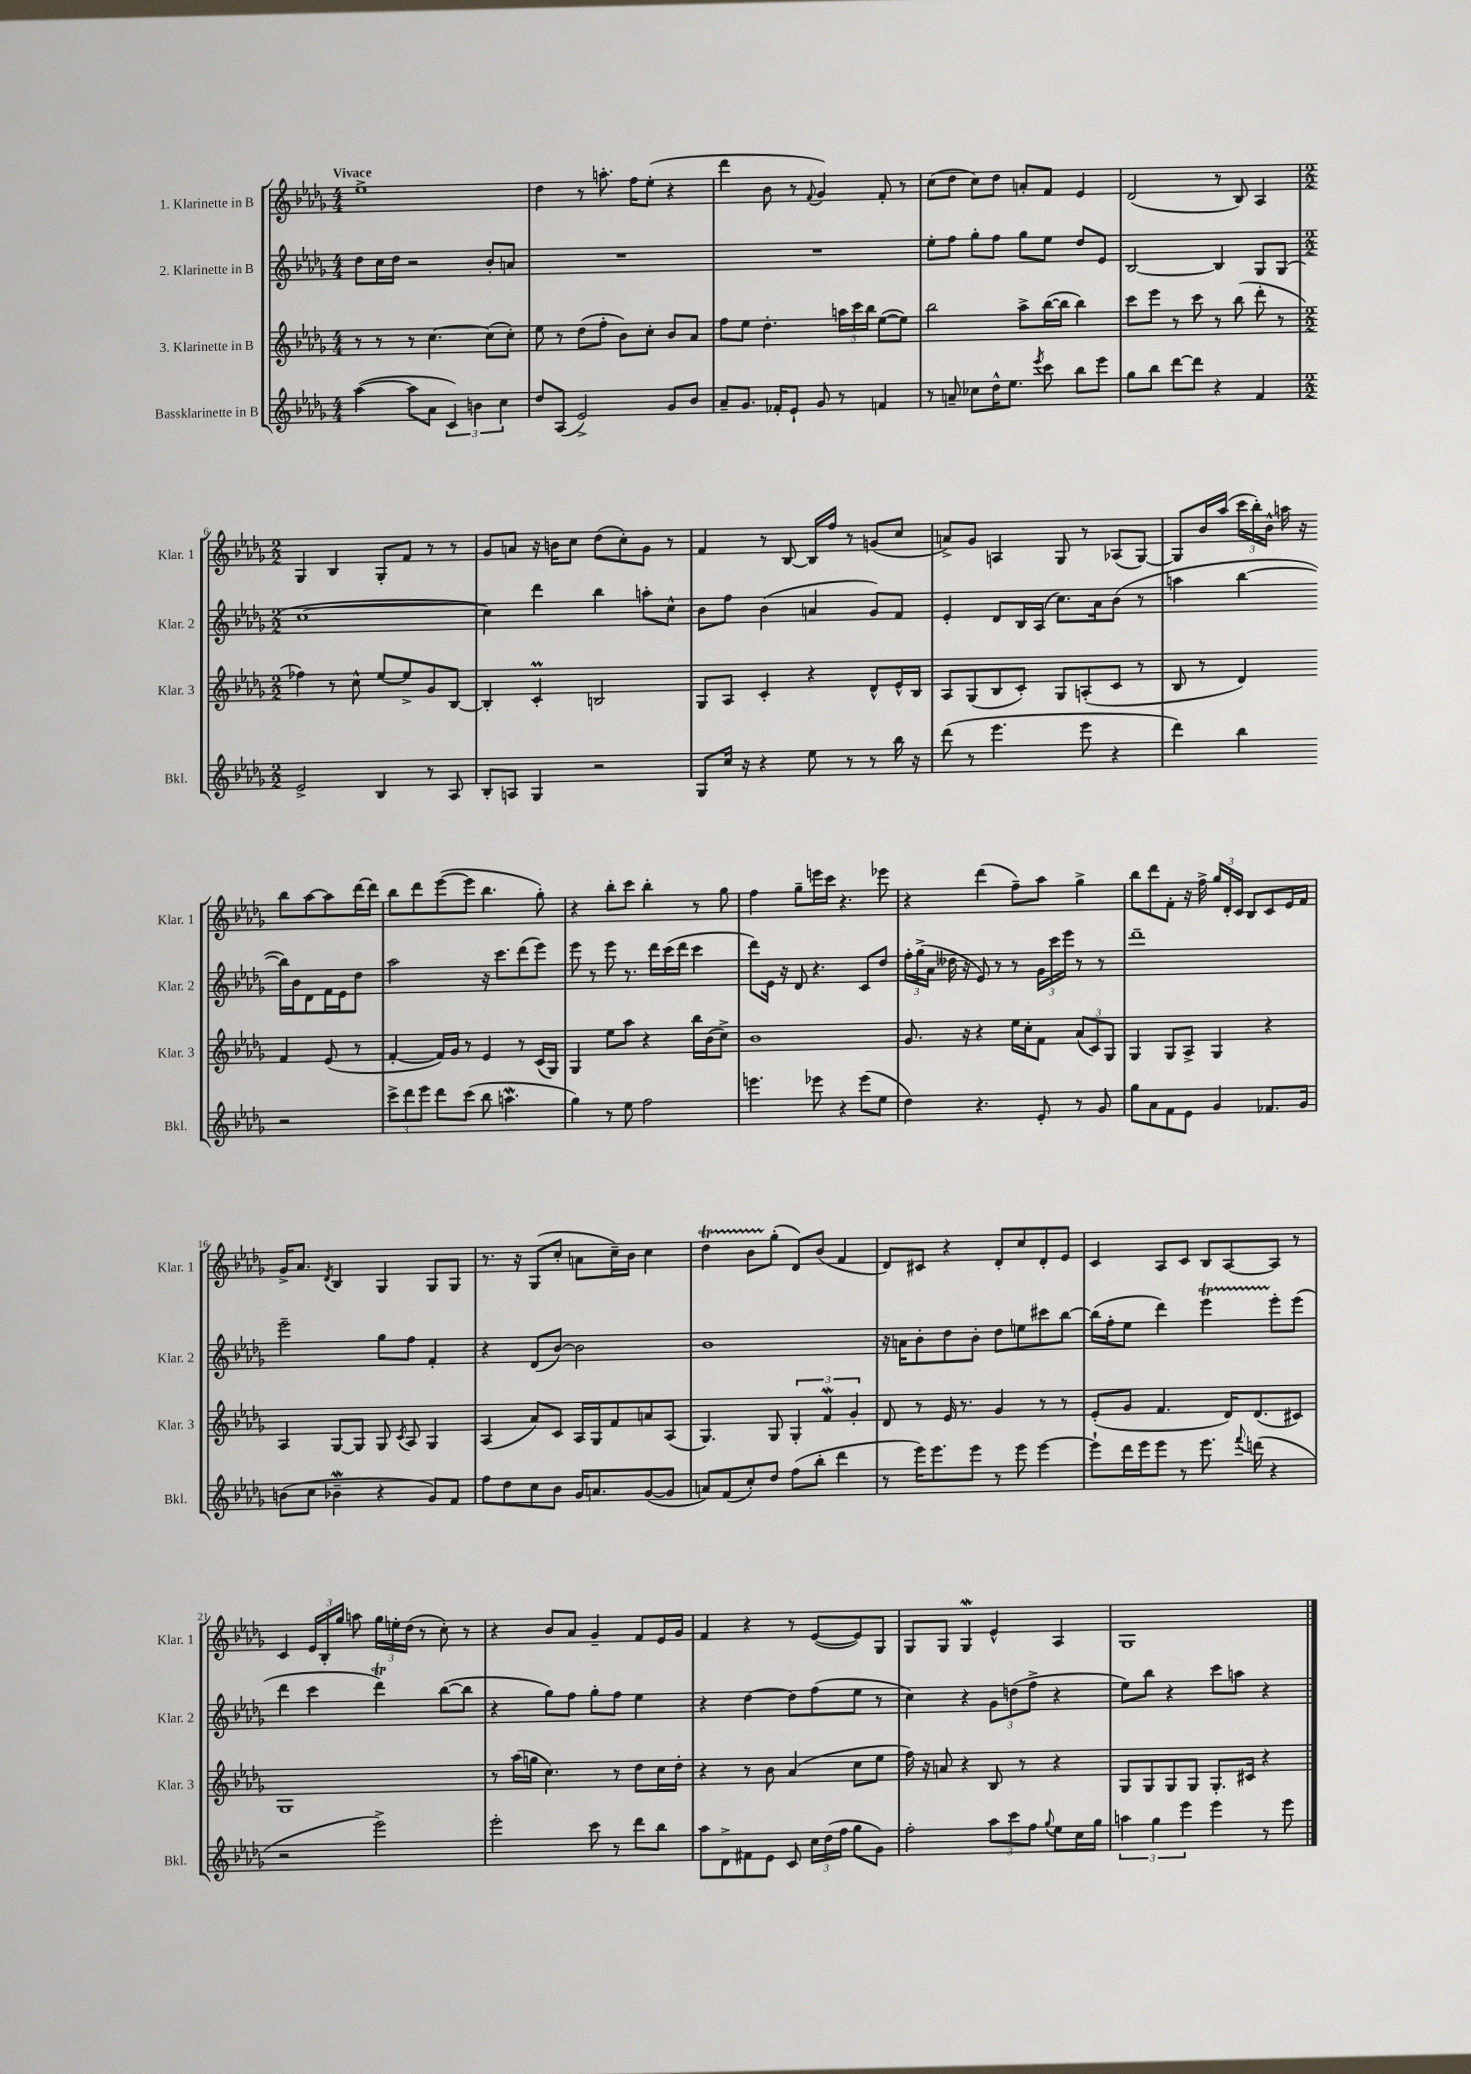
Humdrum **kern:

**kern	**kern	**kern	**kern
*staff4	*staff3	*staff2	*staff1
*clefG2	*clefG2	*clefG2	*clefG2
*k[b-e-a-d-g-]	*k[b-e-a-d-g-]	*k[b-e-a-d-g-]	*k[b-e-a-d-g-]
*M4/4	*M4/4	*M4/4	*M4/4
([4aa-	8r	8dd-	1ee-^
.	8r	16cc	.
.	.	16dd-	.
8aa-]	8r	2r	.
8a-	[4.cc	.	.
6c)	.	.	.
6b	.	.	.
.	(8cc]	8b-'	.
6cc	.	.	.
.	8cc')	8a	.
=	=	=	=
8dd-	8ee-	1r	4dd-
(8A-	8r	.	.
2e-^)	(8dd-	.	8r
.	8ff'	.	8.aa'
.	8b-)	.	.
.	.	.	16ff
.	8cc'	.	(8ee-'
8g-	8b-	.	4r
8b-	8a-	.	.
=	=	=	=
8a-~	8ff	1r	4ddd-
8.g-	8ee-	.	.
.	4.dd-'	.	8b-
16f-'	.	.	.
8e-`	.	.	8r
.	.	.	8qqf
8g-	.	.	4g-)
8r	24aa	.	.
.	24ccc	.	.
.	24bb-	.	.
4f	([8ee-	.	8f'
.	8ee-])	.	8r
=	=	=	=
8r	2bb-	8ee-'	(8cc
8a~	.	8ff	8dd-
8cc-	.	8gg-'	8cc)
16dd-^^	.	8ff	8dd-
8.ee-	.	.	.
.	8aa-^	8gg-	8a'
8qeee-	.	.	.
8ccc	([16bb-	8ee-	8f
.	16bb-]	.	.
8bb-	4bb-)	8dd-	4e-
8eee-	.	8e-	.
=	=	=	=
8gg-	8ccc	[2B-	(2d-
8bb-	8eee-	.	.
[8ddd-	8r	.	.
8ddd-]	8ccc	.	.
4r	8r	4B-]	8r
.	(8bb-	.	8B-)
4f	8ddd-'	8G-	4A-
.	8r	(8G-	.
=	=	=	=
*M2/2	*M2/2	*M2/2	*M2/2
2e-^	4ff-)	[1cc	4G-
.	8r	.	4B-
.	8cc^^	.	.
4B-	[8ee-	.	8G-'
.	8ee-^]	.	8f
8r	8g-	.	8r
8A-	[8B-	.	8r
=	=	=	=
8B-'	4B-']	4cc])	8g-
8A	.	.	8a
4G-	4c'	4ddd-	16r
.	.	.	16b
.	.	.	8cc
2r	2B	4bb-	(8dd-
.	.	.	8cc')
.	.	8aa'	8g-
.	.	8cc^^	8r
=	=	=	=
8G-	8G-	8b-	4f
16cc	8A-	8ff	.
16r	.	.	.
4r	4c'	(4b-	8r
.	.	.	[8B-
8ee-	4r	4a	16B-]
.	.	.	16ff
8r	.	.	8r
8r	8d-^^	8g-)	(8g
16bb-	16e-^^	8f	8cc
16r	16B-	.	.
=	=	=	=
(8ddd-	8A-	4e-'	8a^)
8r	(8G-	.	8g-
4.eee-	8B-	8d-	4A
.	8c')	16B-	.
.	.	(16A-	.
.	8G-	8.cc)	8G-
8eee-	(8A'	.	8r
.	.	16a-	.
4r	8c	(8b-	(8A-
.	8r	8r	[8G-)
=	=	=	=
4ddd-)	8B-	4aa	8G-]
.	8r	.	16b-
.	.	.	(16aa-
4bb-	4d-)	[4bb-	24ccc
.	.	.	24bb-')
.	.	.	24b-^^
.	.	.	16aa
.	.	.	16r
2r	4f	16bb-])	8bb-
.	.	16b-	.
.	.	8d-	[8aa
.	(8e-	16f	8aa]
.	.	16e-	.
.	8r	8dd-	[16ddd-
.	.	.	16ddd-]
=	=	=	=
12ccc^	[4f'	2aa-	8bb-
12ddd-	.	.	.
.	.	.	8ddd-
12eee-	.	.	.
8ddd-	16f])	.	([8eee-
.	16g-	.	.
(8ccc	8r	.	8eee-]
8bb-	4e-	16r	4.bb-
.	.	8.ccc	.
4.aa	.	.	.
.	8r	(8ddd-	.
.	(16c	8eee-)	8gg-')
.	16G-)	.	.
=	=	=	=
4gg-)	4G-	8eee-	4r
.	.	8r	.
8r	8ee-	8eee-	8bb-'
8ee-	8aa-	8.r	8ccc
2ff	4r	.	4bb-'
.	.	16ddd-	.
.	.	(16ccc	.
.	.	16ddd-	.
.	16bb-	4ccc	8r
.	(16b-	.	.
.	8cc^)	.	8gg-
=	=	=	=
4.eee	1b-	8ddd-)	4ff
.	.	16e-	.
.	.	16r	.
.	.	8d-	8gg-~
8eee-	.	4.r	16eee
.	.	.	16ccc
4r	.	.	4.r
(8eee-	.	8c	.
8ee-	.	8dd-	8eee-
=	=	=	=
4dd-)	8.g-	24ff'	4r
.	.	(24gg-^	.
.	.	24a-	.
.	.	16dd--	.
.	16r	16r	.
4.r	4r	8e-)	(4ddd-
.	.	8r	.
.	16ee-	8r	8ff~)
.	16cc'	.	.
8e-'	8f	24g-	8aa-
.	.	24ccc	.
.	.	24eee-	.
8r	(12a-	8r	4gg-^
.	12c)	.	.
8g-	.	8r	.
.	12G-	.	.
=	=	=	=
8gg-	4G-	1ddd-~	8bb-
8a-	.	.	8ddd-
8f	8G-	.	8f'
8e-	8A-^	.	16r
.	.	.	16ff^
4g-	4G-	.	24gg-
.	.	.	24d-'
.	.	.	24c
.	.	.	8B-
8.f-	4r	.	8c
.	.	.	16e-
16g-	.	.	16f
=	=	=	=
(8b	4A-	2eee-~	16g-^
.	.	.	8.a-
8cc	.	.	.
.	.	.	8qd-
4b-~	[8G-	.	4B-
.	8G-]	.	.
4r	8G-	8gg-	4G-
.	8qc	.	.
.	8A-	8ff	.
8g-)	4G-	4f'	8G-
8f	.	.	8G-
=	=	=	=
8ff	(4A-	4r	8.r
8dd-	.	.	.
.	.	.	16r
8cc	8a-)	(8d-	(8G-
8b-	8c	[8b-)	8cc'
16g-	16A-	2b-]	8a
8.a	16G-	.	.
.	8f	.	16cc~)
.	.	.	16b-
([8g-	8a	.	4cc
8g-]	(8A-	.	.
=	=	=	=
8a)	4.G-)	1b-	4dd-
(8f	.	.	.
8cc')	.	.	8b-
8dd-	8G-	.	(8gg-'
(8ff	6G-'	.	8d-)
8bb-'	.	.	(8b-
.	6f	.	.
4ddd-	.	.	4f
.	6g-'	.	.
=	=	=	=
8r	8d-	16r	8d-)
.	.	16a	.
16eee-)	8r	8b-'	8c#
8.eee-	.	.	.
.	16e-	8dd-	4r
.	8.r	.	.
8eee-	.	8b-'	.
8r	4g-	8dd-	8d-'
8eee-	.	8ee	8cc
[4eee-	8r	8ccc#	8d-'
.	8r	[8bb-	8e-
=	=	=	=
8eee-`]	(8e-'	(16bb-]	4c
.	.	16ff'	.
16ddd-	8g-	8ee-	.
16eee-	.	.	.
8eee-	4.f	4ddd-)	8A-
8r	.	.	8c
8.eee-	.	4eee-	8B-
.	16d-)	.	[8A-
8qqfff	.	.	.
(16ddd	(8.d-	.	.
4r	.	8eee-'	8A-]
.	8c#)	(8eee-	8r
=	=	=	=
2r	1G-	4ddd-	4c
.	.	4ccc	24e-
.	.	.	24B-'
.	.	.	24gg-
.	.	.	8aa
2eee-^)	.	4ddd-)	24gg-
.	.	.	24ee'
.	.	.	(24dd-
.	.	.	8r
.	.	([8bb-	8cc')
.	.	8bb-]	8r
=	=	=	=
2eee-'	8r	4r	4r
.	(16aa-	.	.
.	16gg	.	.
.	4.cc)	8gg-)	8b-
.	.	8ff	8a-
8ccc	.	8gg-'	4g-~
8r	8r	8ff	.
8ddd-	8dd-	4ee-	8f
8bb-	16cc	.	16e-
.	16dd-'	.	16g-
=	=	=	=
8aa-	4r	4r	4f
8d-^	.	.	.
8f#	8r	[4dd-	4r
8e-	8b-	.	.
8c	(4a-	8dd-]	8r
24cc	.	(8ff	([8e-
(24dd-	.	.	.
24ff	.	.	.
8gg-	8cc	8ee-	8e-])
8g-)	8ee-	8r	8G-
=	=	=	=
2ff'	16ff)	4cc)	8G-
.	16r	.	.
.	8a	.	8G-
.	4r	4r	4G-
12aa-	8B-	12g-	4e-^^
12ccc	.	(12dd	.
.	8r	.	.
12ff	.	12ff^	.
8qqgg-	.	.	.
8ee-	4r	4r	4A-
16cc	.	.	.
16gg-	.	.	.
=	=	=	=
6aa	8G-	8ee-)	1G-
.	8G-	8bb-	.
6gg-	.	.	.
.	8G-	4r	.
6eee-	.	.	.
.	8G-	.	.
4eee-	8.G-'	8ccc	.
.	.	8aa	.
.	16c#	.	.
8r	4r	4r	.
8eee-	.	.	.
==	==	==	==
*-	*-	*-	*-
